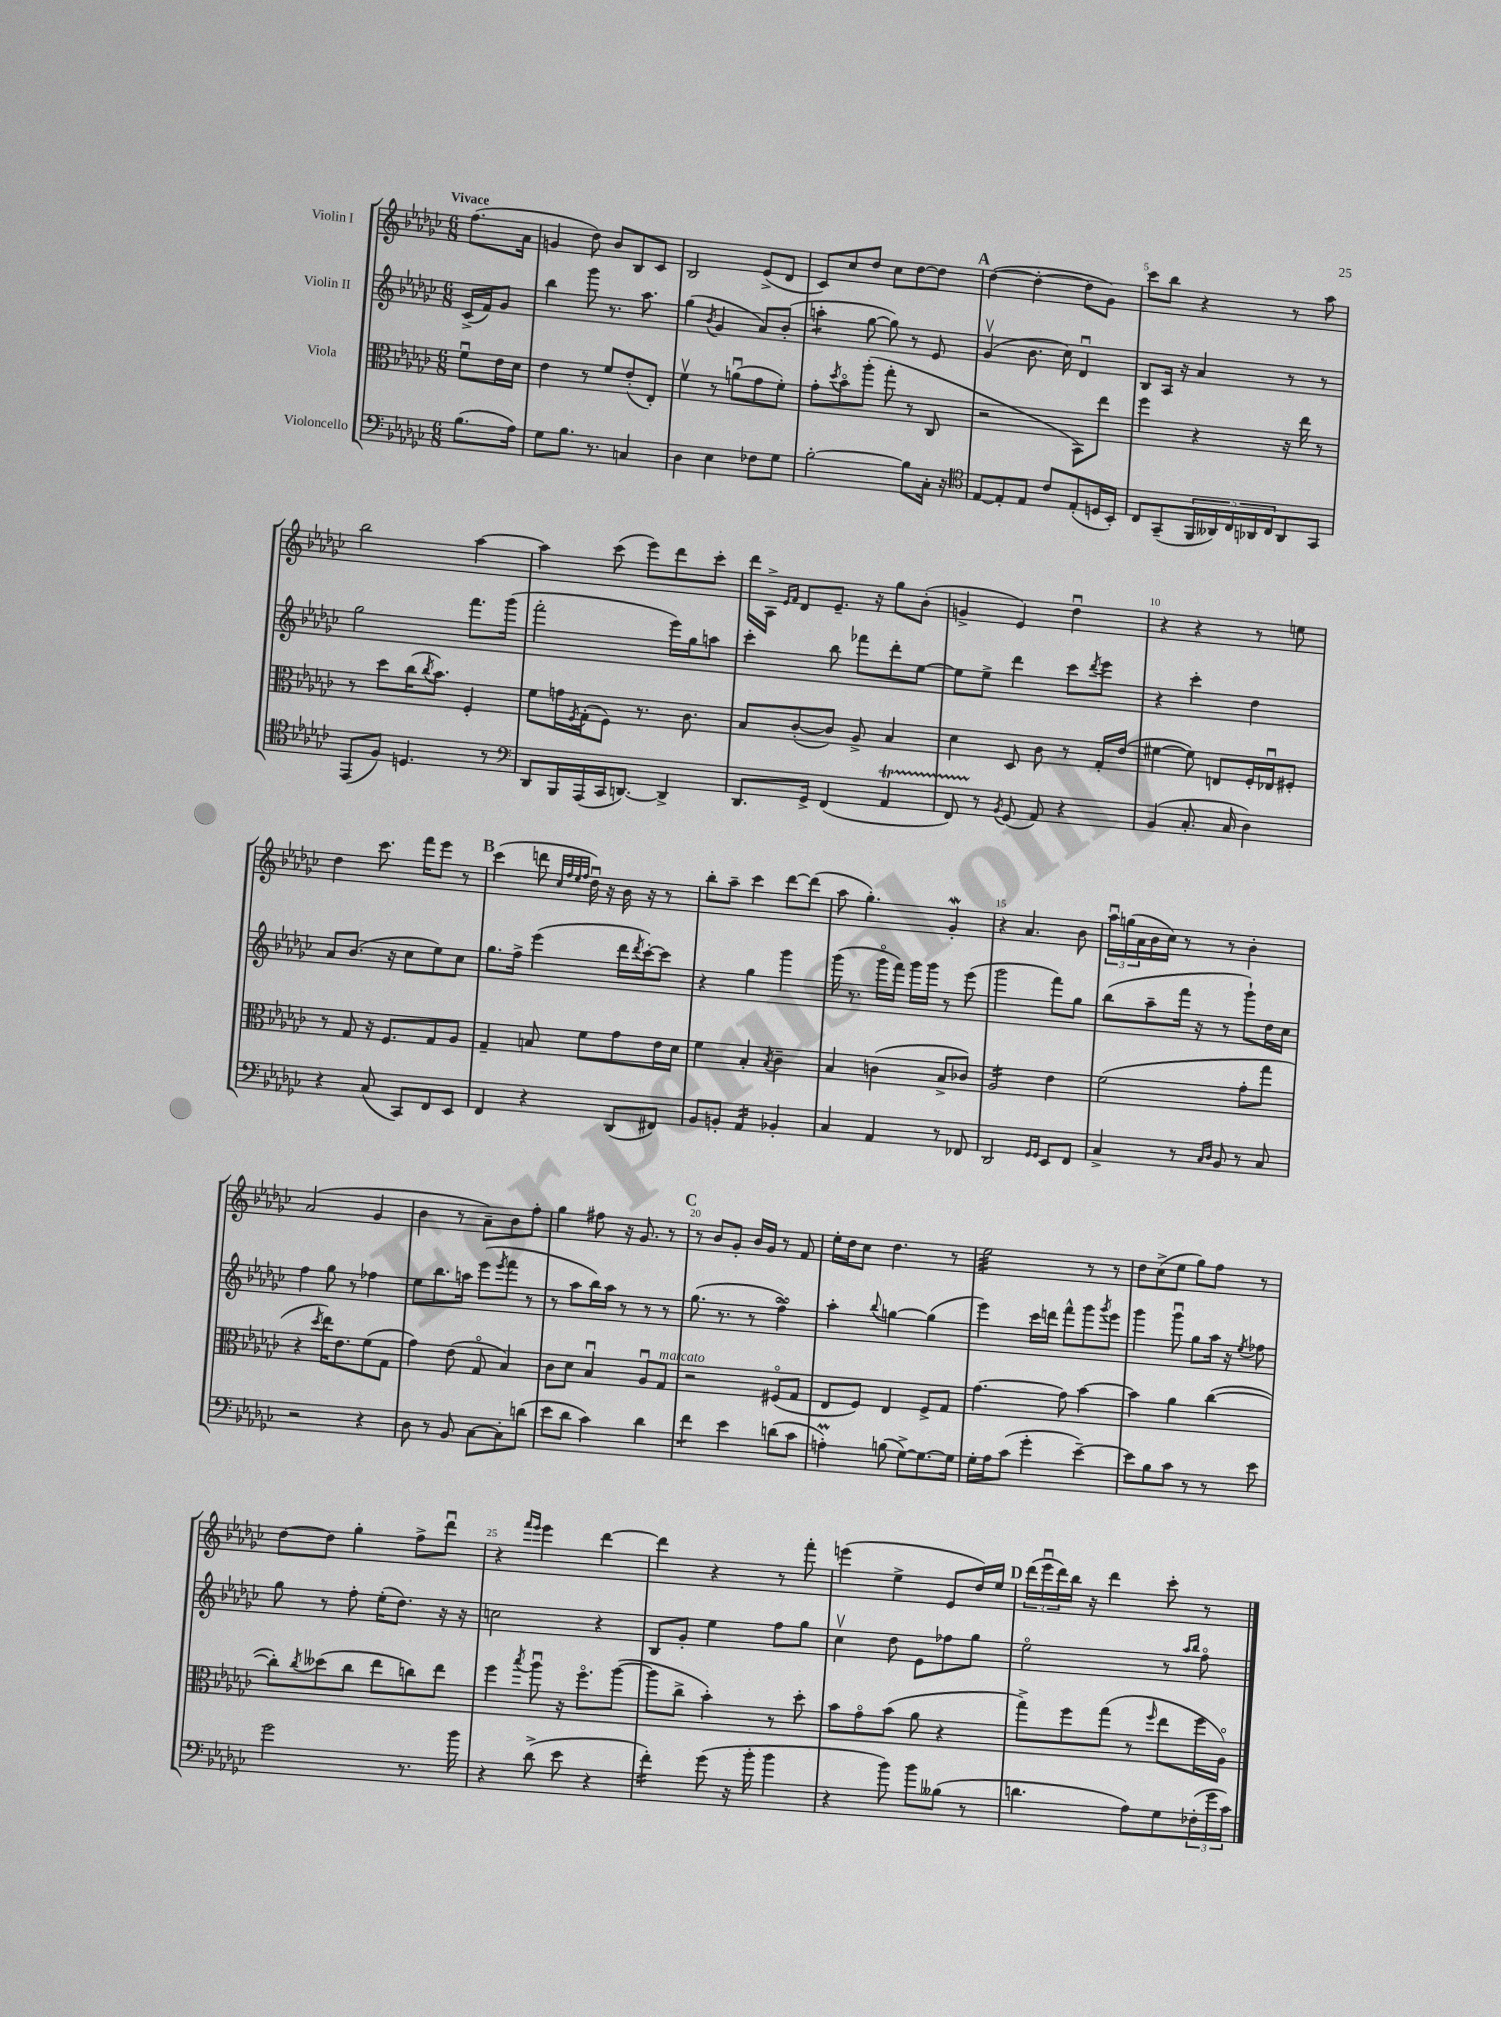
<<
\new StaffGroup <<
\new Staff = "s0" \with { instrumentName = "Violin I" } {
    \clef treble \key ges \major \numericTimeSignature \time 6/8 \partial 4 \tempo "Vivace"
    f''8.( aes'16 |
    g'4 des''8) bes'8 bes8 ces'8 |
    bes2 ees'8->( des'8 |
    ces'8) ces''8 des''8 ces''8 des''8~ des''8 |
    \mark \markup { \bold "A" } des''4~( des''4~-. des''8 ges'8) |
    ces'''8 bes''8 r4 r8 aes''8 |
    bes''2 aes''4~ |
    aes''4 ces'''8( ees'''8) des'''8 ces'''8-. |
    des'''16 aes16-> \grace { ees'16 f'16 } des'8 ees'8.-- r16 ges''8 bes'8-.( |
    g'4-> ees'4) des''4\downbow |
    r4 r4 r8 e''8 |
    des''4 ces'''8. f'''16 ees'''8 r8 |
    \mark \markup { \bold "B" } ces'''4( d'''8 \grace { ces''32 f''32 ees''32 f''32 } des''16\downbow) r16 bes'16 r16 r8 |
    bes''8-. aes''8-- ces'''4 des'''8~ des'''8( |
    aes''8 ges''4.-.) ges'4-.\mordent |
    r4 aes'4. bes'8 |
    \tuplet 3/2 { aes''16\downbow g''16( aes'16 } bes'16 ces''16) r8 r8 bes'4-. |
    aes'2( ges'4 |
    bes'4 r8 aes'8--) bes'8 f''8-. |
    ges''4 fis''8 r16 ges'8. r8 |
    \mark \markup { \bold "C" } r8 bes'8 ges'8-. bes'16 ges'16 r8 f'8 |
    ees''16-. des''16 ces''8 des''4. r8 |
    ees''2:32 r8 r8 |
    des''8 ces''8->( ees''8 ges''8) f''8 r8 |
    des''8~ des''8 ges''4-. f''8-> des'''8\downbow |
    r4 \grace { f'''16 ees'''16 } ees'''4 des'''4~ |
    des'''4 r4 r8 f'''8-. |
    e'''4( ees''4-> ees'8 des''16) ees''16 |
    \mark \markup { \bold "D" } \tuplet 3/2 { des'''16( ees'''16\downbow des'''16) } bes''16 r16 des'''4 ces'''8-. r8 \bar "|." |
}
\new Staff = "s1" \with { instrumentName = "Violin II" } {
    \clef treble \key ges \major \numericTimeSignature \time 6/8 \partial 4
    ces'16->( f'16) ges'8 |
    bes''4 ges'''8 r8. aes''8. |
    ges''4( \acciaccatura { bes'8 } ges'4 aes'8) bes'8-.( |
    a''4:8-. ges''8~ ges''8) r8 ees'8 |
    \mark \markup { \bold "A" } ges'4\upbow( bes'8. ces''16) des'4\downbow |
    bes8 aes16 r16 aes'4 r8 r8 |
    ges''2 f'''8. ges'''16( |
    f'''2-. ees'''16) ges''16 a''8 |
    ces'''4-. bes''8 fes'''8 des'''8-. ees''8~ |
    ees''8 ees''8-> des'''4 ces'''8 \acciaccatura { des'''8 } ees'''8 |
    r4 ces'''4-. des''4 |
    aes'8 bes'8.( r16 ces''8 ees''8) ces''8 |
    \mark \markup { \bold "B" } ges''8. f''16-> ees'''4( des'''16 \acciaccatura { des'''8 } ces'''16~-.) ces'''8 |
    r4 ges''4 ges'''4 |
    ges'''16( r8. ges'''16\flageolet f'''16) ges'''16 ges'''16 r8 ees'''8( |
    ges'''2 f'''8) ges''8 |
    bes''8( aes''8-- f'''16 r16 r8 ges'''8-!) des''16 ces''16 |
    f''4 ges''8 r8 fes''4 |
    ees''8 bes''8. a''16 ees'''8( \acciaccatura { ees'''8 } f'''8 r8 |
    r8 aes''8 bes''16) aes''16 r8 r8 r8 |
    \mark \markup { \bold "C" } ges''8.( r8. r8 f''4\flageolet\turn) |
    aes''4-. \appoggiatura { bes''8 } g''4~ g''4( |
    ees'''4) ces'''16 d'''16 f'''8-^ ges'''8 \acciaccatura { ges'''8 } ees'''8 |
    ges'''4 ges'''8\downbow ges''8 aes''16 r16 \acciaccatura { ees''8 } fes''8 |
    ges''8 r8 f''8-. ees''16-.( des''8.) r16 r16 |
    c''2 r4 |
    bes8 ges'8-. ees''4 f''8 ges''8 |
    ces''4\upbow des''8 ees'8 fes''8 ges''8 |
    \mark \markup { \bold "D" } ees''2\flageolet r8 \grace { aes''16 bes''16 } f''8\flageolet \bar "|." |
}
\new Staff = "s2" \with { instrumentName = "Viola" } {
    \clef alto \key ges \major \numericTimeSignature \time 6/8 \partial 4
    f'8\downbow ees'16 des'16 |
    ees'4 r8 f'8 ees'8-.( ees8-.) |
    f'4\upbow r8 a'8\downbow( ges'8 f'8-.) |
    ges'8-. \acciaccatura { des''8 } bes'8\flageolet aes''8-.( ges''8-. r8 ces8 |
    \mark \markup { \bold "A" } r2 bes,8) ees''8 |
    f''4 r4 r16 ees''16 r8 |
    r8 des''8 ces''16( \acciaccatura { ces''8 } bes'8.) f4-. |
    f'8 g'16 \acciaccatura { f8 } ges16-.( f8) r8. ces'8. |
    bes8 ces'8~-.( ces'8) aes8-> bes4 |
    des'4 des8 ces'8 r8 ges16-. ees'16( |
    fis'4~ fis'8) e8 f16-. ees16\downbow fis8-. |
    r8 ges8 r16 f8. ges8 aes8 |
    \mark \markup { \bold "B" } ges4-- b8 f'8 ges'8 ees'16 des'16 |
    f'4 bes4-. \acciaccatura { bes8 } ces'4-- |
    bes4 c'4( bes8-> ces'8) |
    aes2:16 ees'4 |
    f'2( ges'8-. ges''8 |
    r4 \acciaccatura { des''8 } ees''16) ees'8. f'8( ges8 |
    ges'4) ees'8( ges8\flageolet bes4) |
    ces'8 des'8 bes4\downbow aes8\downbow ges8^\markup { \italic "marcato" } |
    \mark \markup { \bold "C" } r2 fis8\flageolet( ges8 |
    ees8 f8) ees4 f8-> ges8 |
    ges'4.~ ges'8 bes'4~ |
    bes'4 aes'4 ces''4~( |
    ces''8-.) \acciaccatura { ces''8 } deses''8( ces''8 ees''8 c''8) ees''8 |
    f''4 \acciaccatura { bes''8 } aes''8\downbow r16 f''8.\flageolet aes''8~( |
    aes''8 ces''8-> bes'4-.) r8 des''8-. |
    bes'8 ges'8\flageolet bes'8( aes'8 r4 |
    \mark \markup { \bold "D" } ges''8->) f''8 ges''8( r8 \grace { f''16 } ees''8 f''16 aes16\flageolet) \bar "|." |
}
\new Staff = "s3" \with { instrumentName = "Violoncello" } {
    \clef bass \key ges \major \numericTimeSignature \time 6/8 \partial 4
    bes8.( aes16) |
    ges8 bes8. r8. c4 |
    des4 ees4 fes8 ges8 |
    bes2~-. bes8 ces16-. r16 |
    \mark \markup { \bold "A" } \clef tenor ees8~ ees8-. ees8 ces'8 ees8-.( d16 bes,16-.) |
    ces8 ges,8--( \tuplet 5/4 { f,16 aeses,16) ces16 aes,16 ces16 } aes,8 ges,8 |
    ees,8( f8) d4. r8 |
    \clef bass des,8 bes,,16 aes,,16( ces,16 d,8.~) d,4-> |
    des,8. ges,16-> f,4( aes,4\startTrillSpan |
    f,8) r8\stopTrillSpan \acciaccatura { bes,8 } ges,8( aes,8) r4 |
    bes,4( ces8.-. ces16 des4) |
    r4 ces8( ces,8) f,8 ees,8 |
    \mark \markup { \bold "B" } f,4 r4 des,8( fis,8) |
    bes,8 b,8-. aes,4:16 bes,4-. |
    ces4 aes,4 r8 fes,8 |
    des,2 \grace { ges,16 ges,16 } ees,8 f,8 |
    ces4-> r8 \grace { ces16 des16 } bes,8 r8 ces8 |
    r2 r4 |
    des8 r8 bes,8 ces8~ ces8-. d'8( |
    ees'8 des'8 ces'4) des'4 |
    \mark \markup { \bold "C" } f'4:8 ees'4 d'8( ces'8 |
    a4-.\prall) b8( ges8~->) ges8.~ ges16 |
    ges16-. aes16 ces'8( ges'4-. ees'4~--) |
    ees'8 bes8 ces'8 r8 r8 ees'8 |
    ges'2 r8. bes'16 |
    r4 des'8->( ees'8 r4 |
    f'4:16-.) ges'8( r16 bes'16-. bes'4 |
    r4 bes'8) bes'8 beses8( r8 |
    \mark \markup { \bold "D" } d'4. aes8) ges8 \tuplet 3/2 { fes16-.( ges'16 ces'16) } \bar "|." |
}
>>
>>
\layout { \context { \Score \override BarNumber.break-visibility = ##(#f #t #t) barNumberVisibility = #(every-nth-bar-number-visible 5) } }
